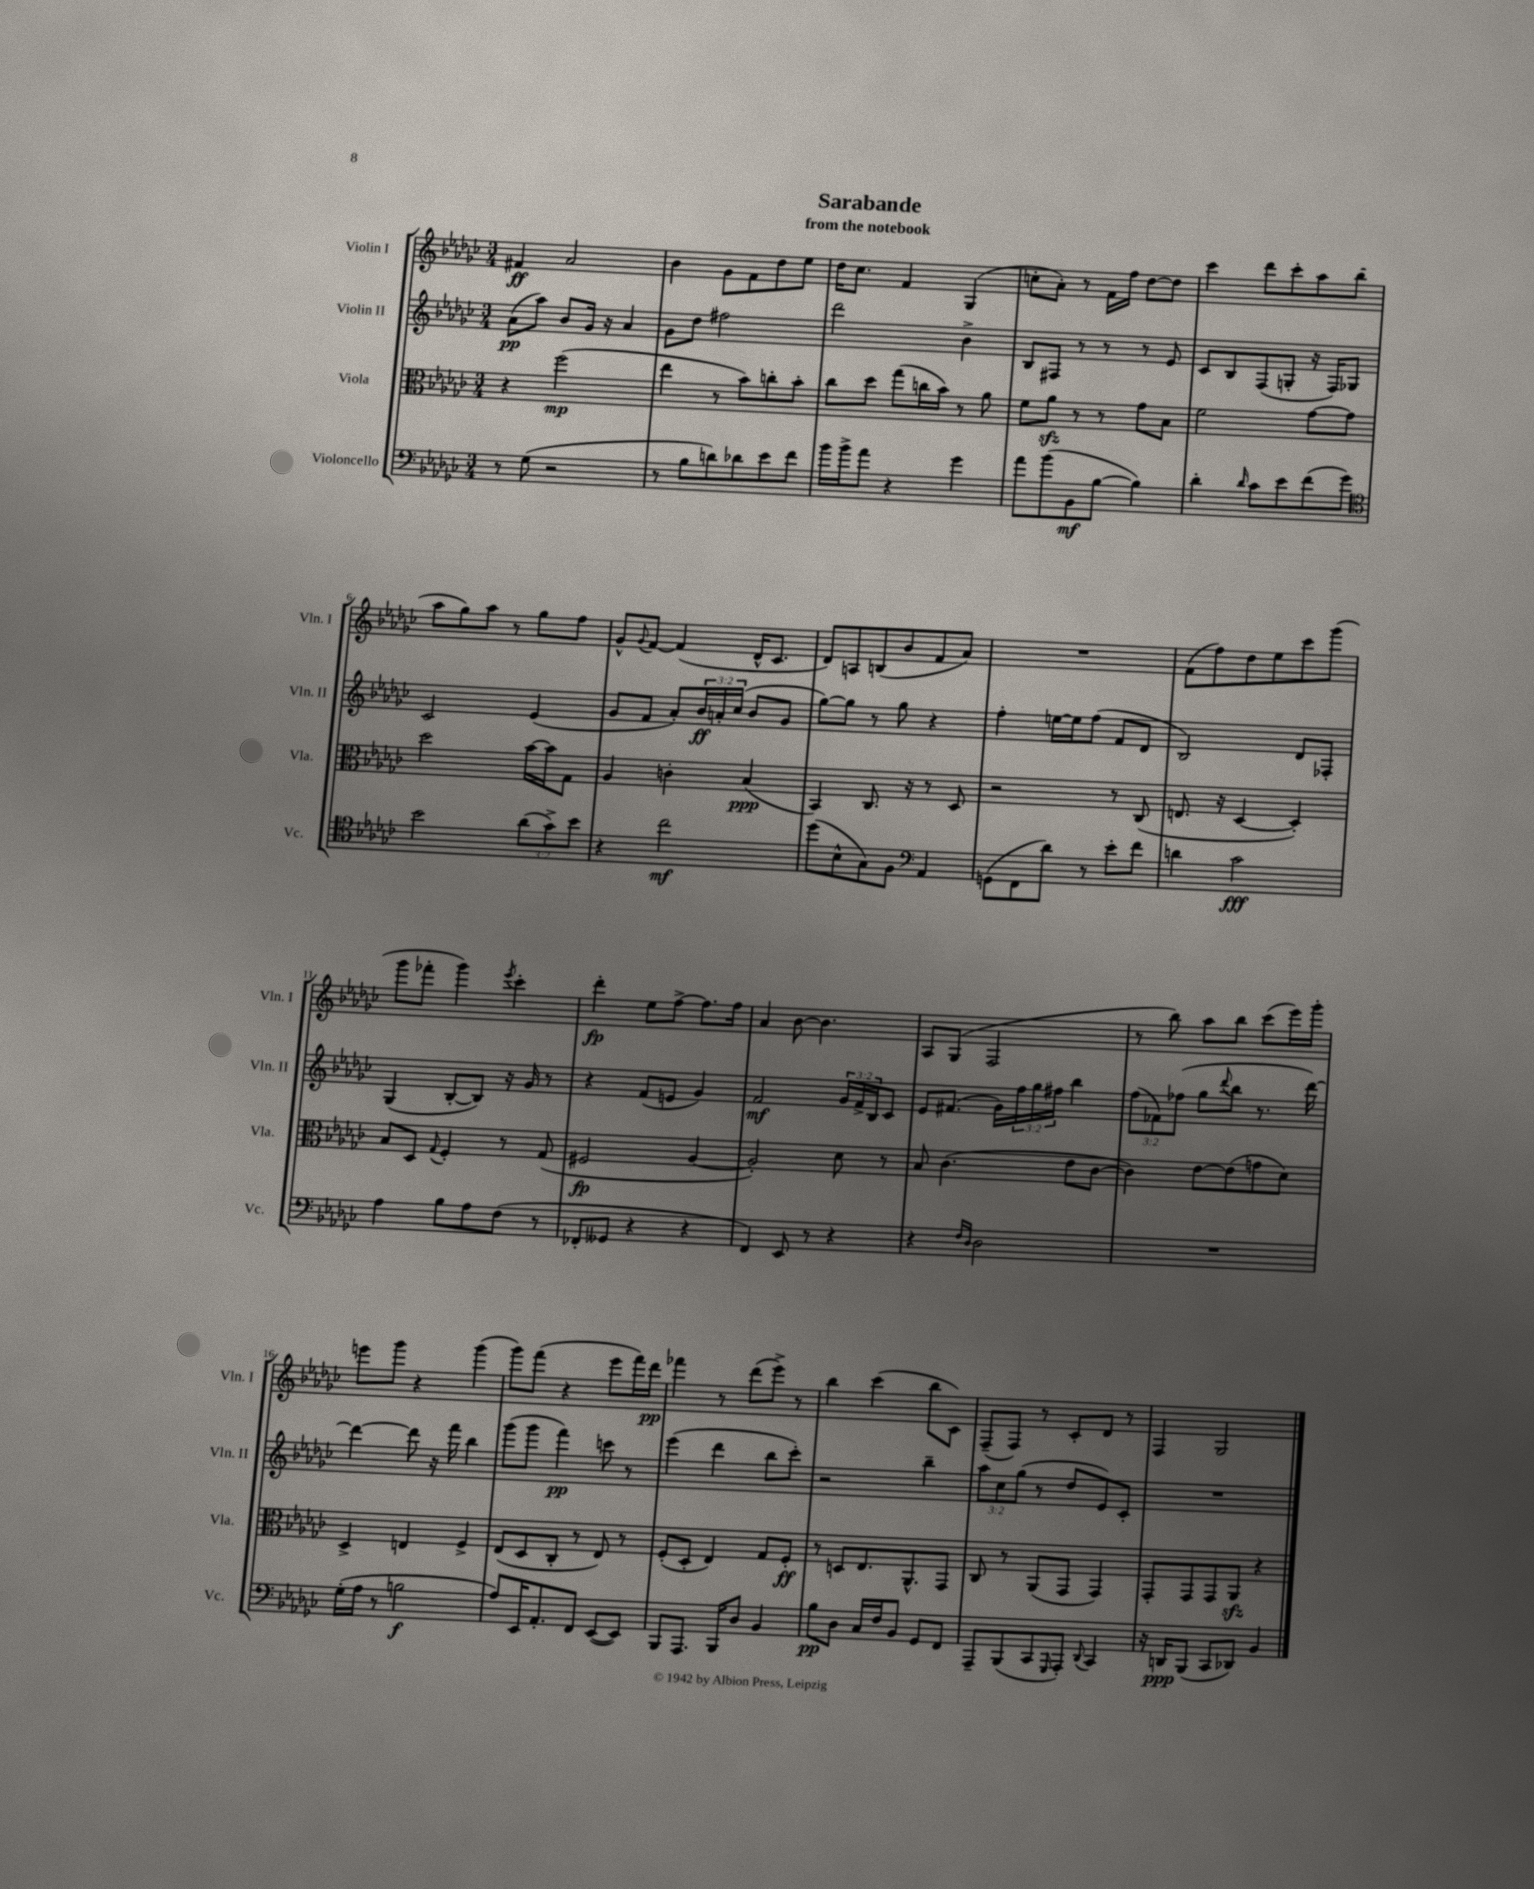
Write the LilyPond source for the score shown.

\header { title = "Sarabande" subtitle = "from the notebook" }
<<
\new StaffGroup <<
\new Staff = "s0" \with { instrumentName = "Violin I" shortInstrumentName = "Vln. I" } {
    \clef treble \key ges \major \numericTimeSignature \time 3/4
    fis'4\ff aes'2 |
    bes'4 ges'8 f'8 des''8 ees''8 |
    des''16 ces''8. f'4 ges4( |
    c''8-. aes'8-.) r8 f'16 f''16 des''8~ des''8 |
    ces'''4 des'''8 ces'''8-. aes''8 bes''8( |
    aes''8 ges''8) aes''8 r8 ges''8 f''8 |
    ges'8-^ \appoggiatura { ges'8 } f'8~ f'4( des'16-^ ces'8. |
    des'8) a8 b8( bes'8 f'8 aes'8) |
    R2. |
    f'8( f''8) des''8 ees''8 ces'''8 ges'''8( |
    ges'''8 fes'''8-. ges'''4) \acciaccatura { ees'''8 } ces'''4-. |
    des'''4-.\fp ees''8 f''8~-> f''8. f''16 |
    aes'4 bes'8~ bes'4. |
    aes8 ges8( f2 |
    r8 bes''8) aes''8 bes''8 ces'''8( ees'''16) ges'''16-. |
    e'''8 ges'''8 r4 ges'''4( |
    ges'''8) f'''8( r4 ees'''8 f'''16) des'''16\pp |
    fes'''4 r8 des'''8( ees'''8->) r8 |
    bes''4 ces'''4( bes''8 ces'8) |
    f8--( f8) r8 ces'8-. des'8 r8 |
    f4 ges2 \bar "|." |
}
\new Staff = "s1" \with { instrumentName = "Violin II" shortInstrumentName = "Vln. II" } {
    \clef treble \key ges \major \numericTimeSignature \time 3/4 \override Staff.TupletNumber.text = #tuplet-number::calc-fraction-text
    aes'8\pp( aes''8) bes'8 ges'16 r16 aes'4 |
    ges'8 des''8 fis''2 |
    des'''2 bes'4-> |
    bes8 fis8 r8 r8 r8 ees'8 |
    ces'8 bes8 f8( g8-. r16 f16) ges8 |
    ces'2 ees'4( |
    ges'8 f'8 aes'8-.) \tuplet 3/2 { bes'16\ff a'16-. ces''16( } bes'8 ges'8 |
    ges''8~) ges''8 r8 ges''8 r4 |
    f''4-. e''16~ e''16 f''8( f'8 des'8 |
    bes2) des'8 fes8-. |
    ges4( bes8~-. bes8) r16 ges'16 r8 |
    r4 f'8( e'8 ges'4) |
    f'2\mf \tuplet 3/2 { ges'16 f'16-> bes16 } ces'8 |
    ees'8 fis'8.( ges'16) \tuplet 3/2 { f''16 ges''16 fis''16 } bes''4 |
    \tuplet 3/2 { f''8( fes'8) fes''8( } ges''8 \appoggiatura { des'''8 } bes''8 r8. des'''16~) |
    des'''4~ des'''8 r16 f'''16 bes''4 |
    ges'''8( ges'''8 f'''4\pp) c'''8 r8 |
    ees'''4( des'''4 bes''8 ces'''8-.) |
    r2 bes''4-- |
    \tuplet 3/2 { aes''8 ces''8 ges''8( } r8 des''8 ees'8) ces'8-. |
    R2. \bar "|." |
}
\new Staff = "s2" \with { instrumentName = "Viola" shortInstrumentName = "Vla." } {
    \clef alto \key ges \major \numericTimeSignature \time 3/4
    r4 f''2\mp( |
    ees''4 r8 bes'8) c''8-. bes'8-. |
    ces''8 des''8 ges''8( c''16 bes'16) r8 aes'8 |
    f'8 aes'8\sfz r8 r8 ges'8 bes8 |
    f'2 ges'8~ ges'8 |
    des''2 bes'16~ bes'16 ges8 |
    aes4 c'4-. bes4\ppp( |
    bes,4) ces8. r16 r8 des8 |
    r2 r8 ces8( |
    e8. r16 des4~ des4-.) |
    bes8 des8 \appoggiatura { ges8 } f4-. r8 ges8( |
    fis2\fp aes4~ |
    aes2-.) des'8 r8 |
    bes8 ces'4.( ees'8 ces'8~ |
    ces'4) ees'8~ ees'8( g'8 des'8) |
    des4-> e4 f4-> |
    ees8( des8 ces8-. r8 ees8) r8 |
    f8-.( des8-. ees4) ges8 f8-.\ff |
    r8 d8 ees8. aes,8.-^ ges,8 |
    ces8 r8 aes,8( ges,8 ges,4) |
    ges,8-. ges,8 ges,8 aes,8\sfz r4 \bar "|." |
}
\new Staff = "s3" \with { instrumentName = "Violoncello" shortInstrumentName = "Vc." } {
    \clef bass \key ges \major \numericTimeSignature \time 3/4 \override Staff.TupletNumber.text = #tuplet-number::calc-fraction-text
    r8 ges8( r2 |
    r8 bes8 d'8) des'8 ees'8 f'8 |
    bes'16 bes'16-> aes'8 r4 ges'4 |
    aes'8 bes'8( bes,8\mf bes8~ bes4) |
    des'4-. \grace { des'16 } ces'8 ees'8 f'8( ges'8) |
    \clef tenor bes'2 \tuplet 3/2 { aes'8( ges'8->) bes'8 } |
    r4 ces''2\mf |
    des''8( bes8-^ ges8) f8 \clef bass aes,4 |
    g,8( f,8 des'8) r8 ees'8-. f'8 |
    d'4 ces'2\fff |
    aes4 bes8 aes8 f8( r8 |
    fes,8-. geses,8 r4 r4 |
    f,4) ees,8 r8 r4 |
    r4 \grace { f16 des16 } des2 |
    R2. |
    ges16-.( aes16 r8 b2\f |
    aes8) ees,16 aes,8.-. f,8 ees,8~( ees,8) |
    bes,,8 aes,,8. bes,,16 des8 bes,4 |
    bes8\pp des8 ces16 f16 bes,8 ges,8 f,8 |
    aes,,8-- bes,,8( ces,8 \grace { ges,,16 } aes,,8-.) \appoggiatura { des,8 } ces,4 |
    r16 d,16\ppp bes,,8( ces,8 des,8) bes,4 \bar "|." |
}
>>
>>
